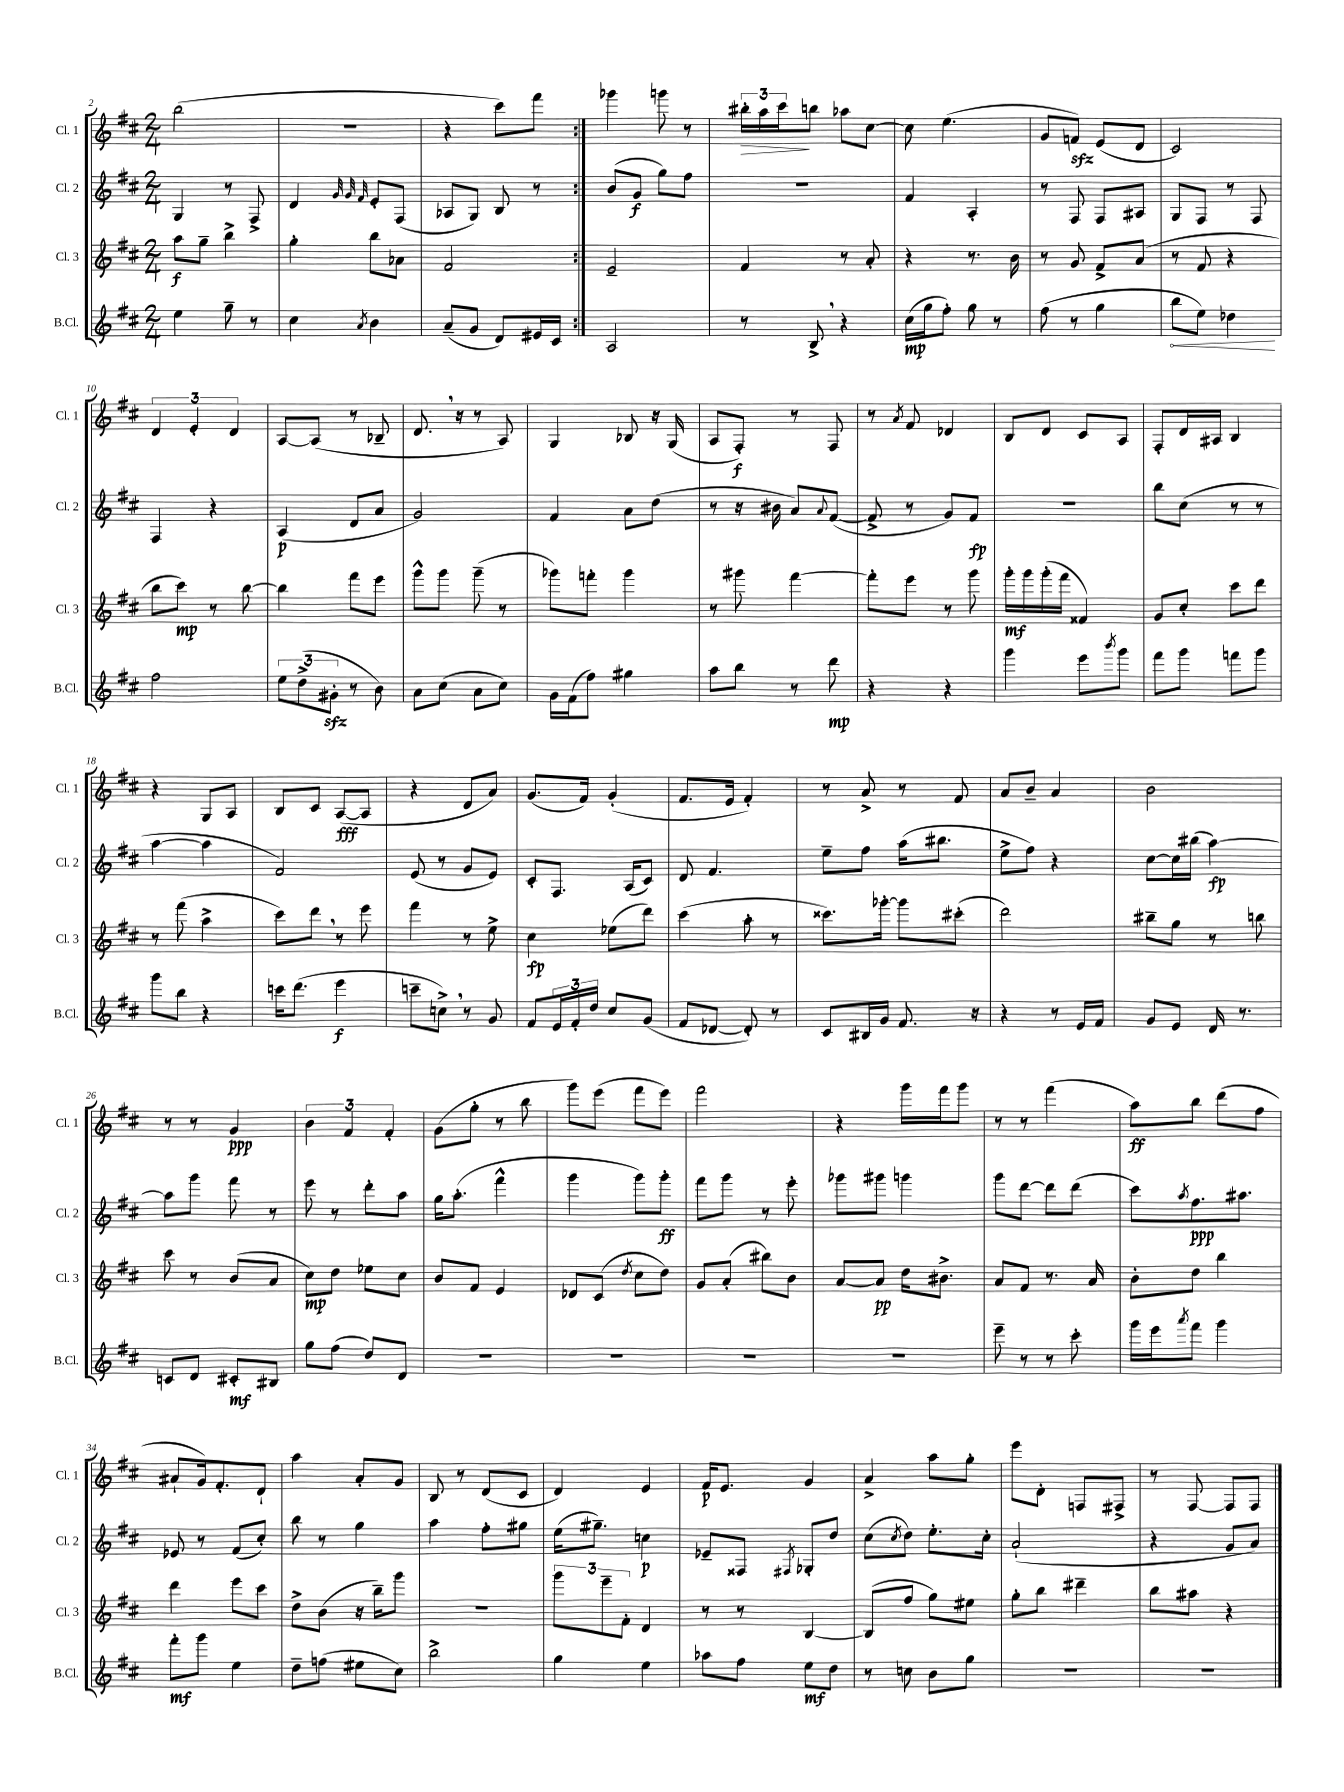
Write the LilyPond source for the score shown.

<<
\new StaffGroup <<
\new Staff = "s0" \with { instrumentName = "Cl. 1" shortInstrumentName = "Cl. 1" } {
    \clef treble \key d \major \numericTimeSignature \time 2/4
    \repeat volta 2 { b''2( |
    R2 |
    r4 cis'''8) fis'''8 | }
    ges'''4 g'''8 r8 |
    \tuplet 3/2 { bis''16-.\> a''16 cis'''16\! } b''8 aes''8 cis''8~ |
    cis''8 e''4.( |
    g'8 f'8\sfz) e'8( d'8 |
    cis'2) |
    \tuplet 3/2 { d'4 e'4-. d'4 } |
    a8~ a8( r8 bes8-- |
    d'8. \breathe r16 r8 a8) |
    g4 bes8 r16 g16( |
    a8 fis8-.\f) r8 fis8 |
    r8 \acciaccatura { a'8 } fis'8 des'4 |
    b8 d'8 cis'8 a8 |
    fis8-. d'16 ais16 b4 |
    r4 g8 a8 |
    b8 cis'8 a8~\fff( a8 |
    r4 d'8 a'8) |
    g'8.( fis'16) g'4-.( |
    fis'8. e'16 fis'4-.) |
    r8 a'8-> r8 fis'8 |
    a'8 b'8-- a'4 |
    b'2 |
    r8 r8 g'4\ppp |
    \tuplet 3/2 { b'4 fis'4 fis'4-. } |
    g'8( g''8-. r8 b''8 |
    g'''8) e'''8( fis'''8 e'''8) |
    fis'''2 |
    r4 g'''16 fis'''16 g'''8 |
    r8 r8 fis'''4( |
    a''8\ff) b''8 d'''8( fis''8 |
    ais'8-! g'16) fis'8.-. d'8-! |
    a''4 a'8-. g'8 |
    b8 r8 d'8( cis'8 |
    d'4) e'4 |
    fis'16\p e'8. g'4 |
    a'4-> a''8 g''8-. |
    e'''8 d'8-. f8 fis8-> |
    r8 fis8~ fis8 fis8 \bar "|." |
}
\new Staff = "s1" \with { instrumentName = "Cl. 2" shortInstrumentName = "Cl. 2" } {
    \clef treble \key d \major \numericTimeSignature \time 2/4
    \repeat volta 2 { g4 r8 fis8-> |
    d'4 \grace { g'32 g'32 fis'32 } e'8-. fis8( |
    aes8 g8) b8 r8 | }
    b'8( g'8\f g''8) fis''8 |
    r2 |
    fis'4 a4-. |
    r8 fis8 fis8 ais8 |
    g8 fis8 r8 fis8 |
    fis4 r4 |
    a4\p( d'8 a'8 |
    g'2) |
    fis'4 a'8 d''8( |
    r8 r16 bis'16 a'8) \appoggiatura { a'8 } fis'8~( |
    fis'8-> r8 g'8) fis'8\fp |
    R2 |
    b''8 cis''8( r8 r8 |
    a''4~ a''4 |
    fis'2) |
    e'8( r8 g'8 e'8) |
    cis'8-. fis8. a16( cis'8) |
    d'8 fis'4. |
    e''8-- fis''8 a''16( bis''8. |
    e''8-> fis''8) r4 |
    cis''8~ cis''16 bis''16( a''4~\fp) |
    a''8 g'''8 fis'''8 r8 |
    e'''8 r8 d'''8-. a''8 |
    g''16 a''8.-.( fis'''4-^ |
    g'''4 g'''8) g'''8-.\ff |
    fis'''8 g'''8 r8 e'''8-. |
    ges'''8 gis'''8 g'''4 |
    g'''8 d'''8~ d'''8 d'''8( |
    cis'''8) \acciaccatura { a''8 } fis''8.\ppp ais''8. |
    ees'8 r8 fis'8( cis''8-.) |
    b''8 r8 g''4 |
    a''4 fis''8-. gis''8 |
    e''16( gis''8.--) c''4\p |
    ees'8-- fisis8 \acciaccatura { fis8 } ges8-. d''8 |
    cis''8( \acciaccatura { cis''8 } d''8) e''8.-. cis''16-. |
    a'2-!( |
    r4 g'8 a'8) \bar "|." |
}
\new Staff = "s2" \with { instrumentName = "Cl. 3" shortInstrumentName = "Cl. 3" } {
    \clef treble \key d \major \numericTimeSignature \time 2/4
    \repeat volta 2 { a''8\f g''8-- b''4-> |
    g''4-. b''8 aes'8 |
    fis'2 | }
    e'2-- |
    fis'4 r8 a'8-. |
    r4 r8. b'16 |
    r8 g'8 fis'8-> a'8( |
    r8 fis'8 r4 |
    b''8 cis'''8\mp) r8 b''8~ |
    b''4 fis'''8 e'''8 |
    g'''8-^ g'''8 g'''8--( r8 |
    ges'''8) f'''8-. ges'''4 |
    r8 gis'''8 fis'''4~ |
    fis'''8-. e'''8 r8 g'''8 |
    g'''16-.\mf g'''16 g'''16-.( fis'''16 fisis'4) |
    g'8 cis''8-. cis'''8 d'''8 |
    r8 fis'''8( a''4-> |
    cis'''8) d'''8 \breathe r8 e'''8 |
    fis'''4 r8 e''8-> |
    cis''4\fp ees''8( d'''8) |
    cis'''4( a''8-. r8 |
    cisis'''8.) ges'''16~-. ges'''8 cis'''8-.( |
    d'''2) |
    bis''8-- g''8 r8 b''8 |
    cis'''8 r8 b'8( a'8 |
    cis''8\mp) d''8 ees''8 cis''8 |
    b'8 fis'8 e'4 |
    des'8 cis'8( \acciaccatura { d''8 } cis''8 d''8) |
    g'8 a'8-.( bis''8) b'8 |
    a'8~ a'8\pp d''16 bis'8.-> |
    a'8 fis'8 r8. a'16 |
    b'8-. d''8 b''4 |
    d'''4 e'''8 cis'''8 |
    d''8-> b'8( r16 b''16--) g'''8 |
    r2 |
    \tuplet 3/2 { g'''8 e'''8-- fis'8-. } d'4 |
    r8 r8 b4~ |
    b8( fis''8 g''8) eis''8 |
    g''8-. b''8 dis'''4-- |
    b''8 ais''8 r4 \bar "|." |
}
\new Staff = "s3" \with { instrumentName = "B.Cl." shortInstrumentName = "B.Cl." } {
    \clef treble \key d \major \numericTimeSignature \time 2/4
    \repeat volta 2 { e''4 g''8-- r8 |
    cis''4 \acciaccatura { a'8 } b'4 |
    a'8--( g'8 d'8) eis'16 cis'16 | }
    a2 |
    r8 b8-> \breathe r4 |
    cis''16\mp( g''16 fis''8-.) g''8 r8 |
    fis''8( r8 g''4 |
    \once \override Hairpin.circled-tip = ##t b''8\< e''8) des''4\! |
    fis''2 |
    \tuplet 3/2 { e''8 d''8->( gis'8-.\sfz } r8 b'8) |
    a'8 cis''8( a'8 cis''8) |
    g'16 fis'16( fis''8) gis''4 |
    a''8 b''8 r8 d'''8\mp |
    r4 r4 |
    g'''4 e'''8 \acciaccatura { b'''8 } g'''8 |
    fis'''8 g'''8 f'''8 g'''8 |
    g'''8 b''8 r4 |
    c'''16 d'''8.( e'''4\f |
    c'''8-- c''8->) \breathe r8 g'8 |
    fis'8 \tuplet 3/2 { e'16 fis'16-. d''16 } cis''8 g'8( |
    fis'8 des'8~ des'8-.) r8 |
    cis'8 bis16 g'16 fis'8. r16 |
    r4 r8 e'16 fis'16 |
    g'8 e'8 d'16 r8. |
    c'8 d'8 cis'8-.\mf bis8 |
    g''8 fis''8( d''8) d'8 |
    R2 |
    R2 |
    R2 |
    R2 |
    e'''8-- r8 r8 cis'''8-. |
    g'''16 e'''16 \acciaccatura { a'''8 } fis'''8 g'''4 |
    fis'''8-.\mf g'''8 e''4 |
    d''8-- f''8( eis''8 cis''8) |
    b''2-> |
    g''4 e''4 |
    aes''8 fis''8 e''8\mf d''8 |
    r8 c''8 b'8 g''8 |
    R2 |
    R2 \bar "|." |
}
>>
>>
\layout { \context { \Score currentBarNumber = #2 } }
